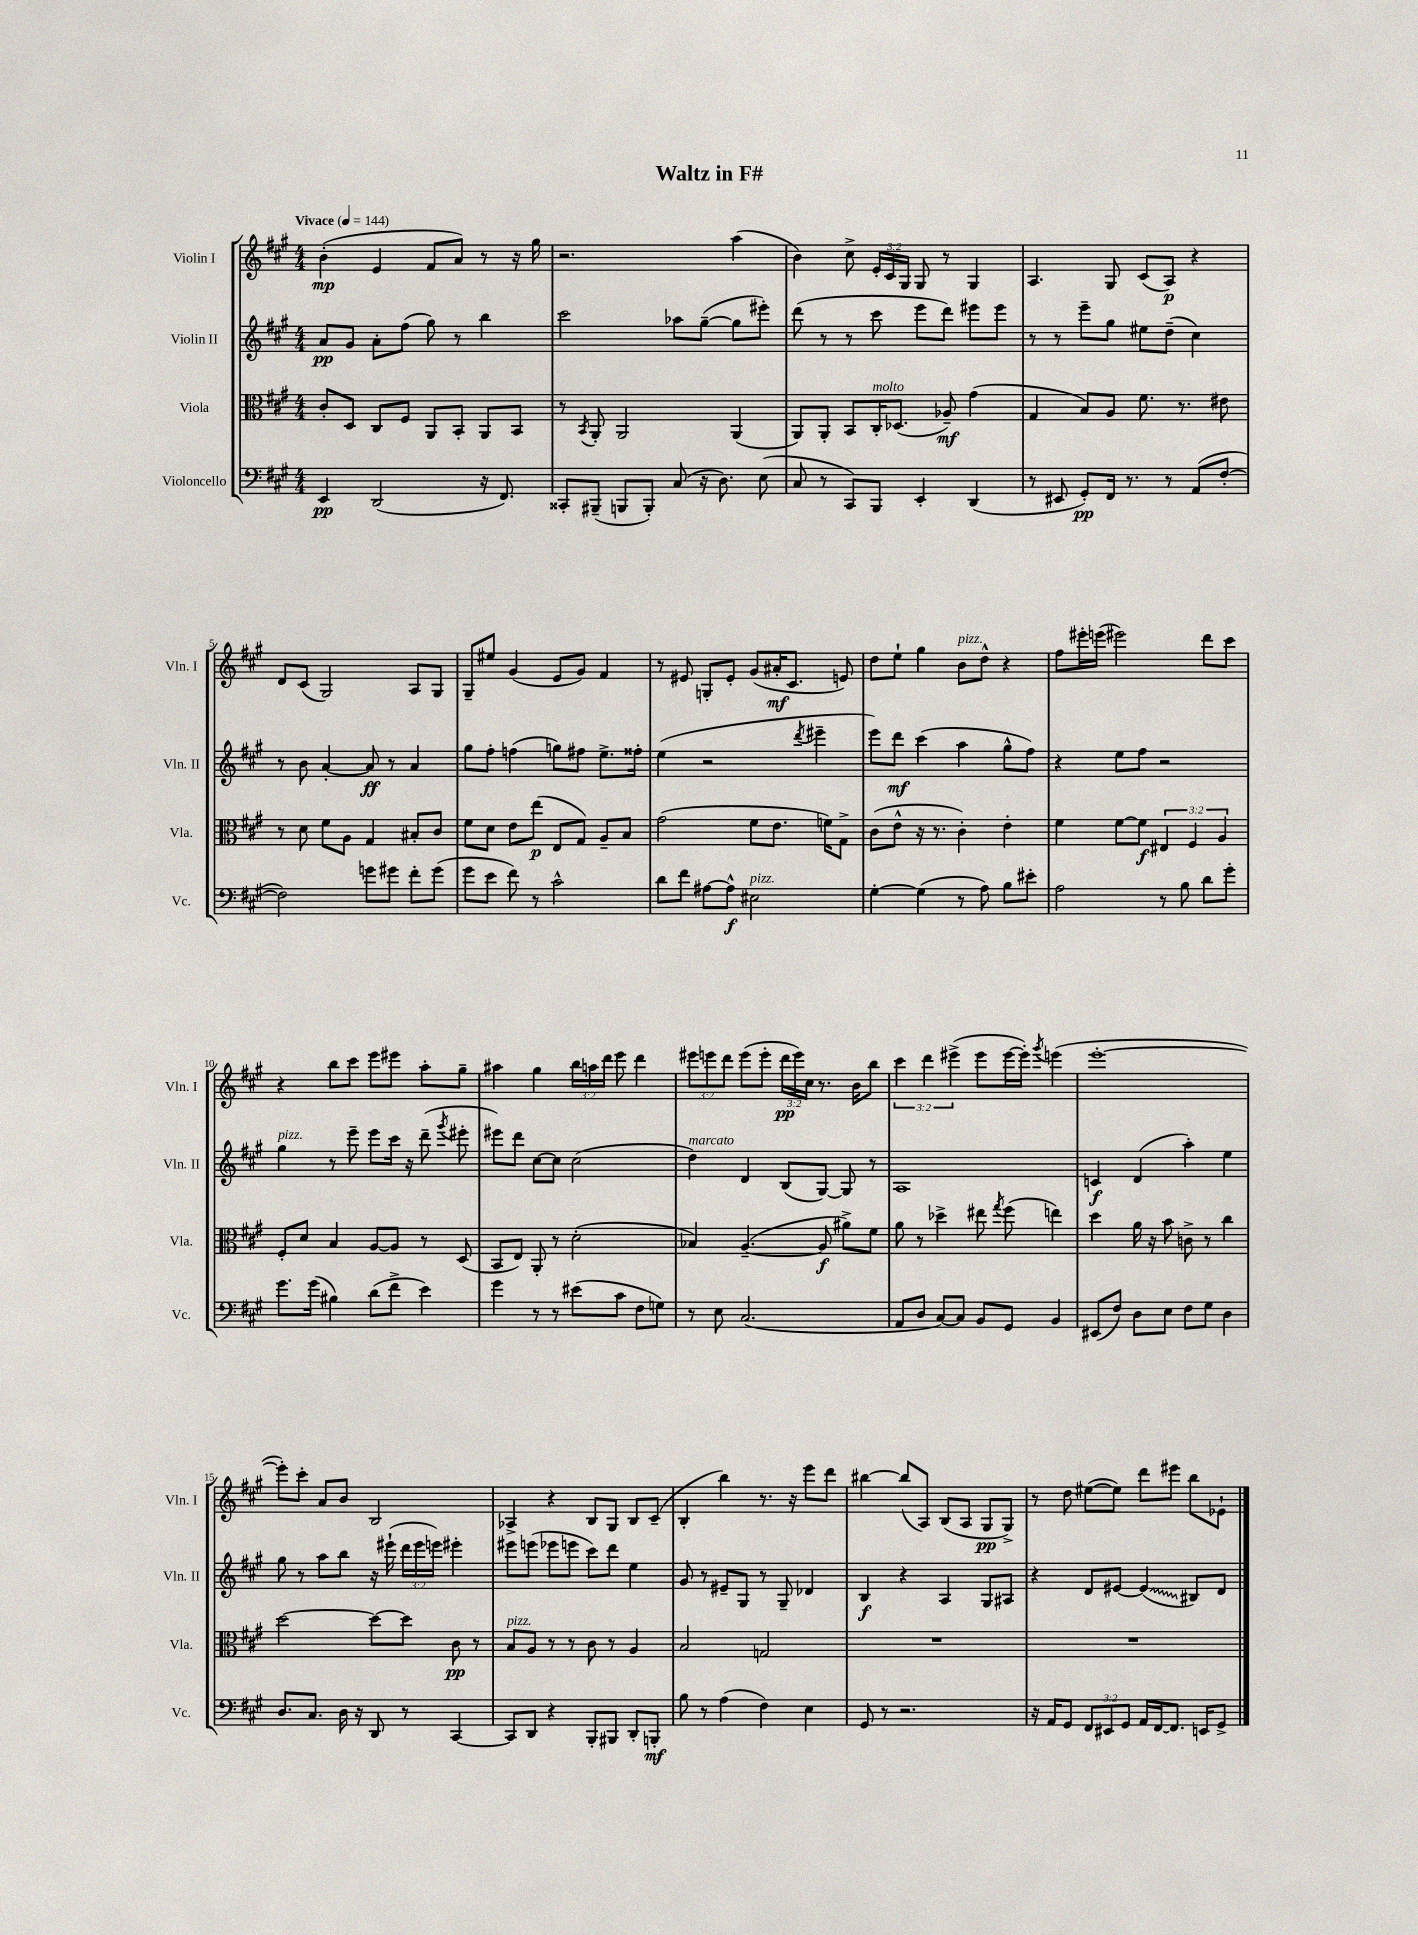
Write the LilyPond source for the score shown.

\header { title = "Waltz in F#" }
<<
\new StaffGroup <<
\new Staff = "s0" \with { instrumentName = "Violin I" shortInstrumentName = "Vln. I" } {
    \clef treble \key a \major \numericTimeSignature \time 4/4 \override Staff.TupletNumber.text = #tuplet-number::calc-fraction-text \tempo "Vivace" 4 = 144
    \autoBeamOff b'4-.\mp( e'4 fis'8[ a'8]) r8 r16 gis''16 |
    r2. a''4( |
    b'4) cis''8-> \tuplet 3/2 { e'16[-. cis'16 gis16] } gis8 r8 gis4 |
    a4. gis8 cis'8[( a8]\p) r4 |
    d'8[ cis'8]( gis2) a8[ gis8] |
    gis8[-- eis''8] gis'4( e'8[ gis'8]) fis'4 |
    r8 eis'8 g8[-. eis'8]-. gis'8[( ais'16-.\mf cis'8.] e'8) |
    d''8[ e''8]-! gis''4 b'8[^\markup { \italic "pizz." } d''8]-^ r4 |
    fis''8[ eis'''16-. e'''16]( eis'''2) d'''8[ cis'''8] |
    r4 b''8[ cis'''8] e'''8[ eis'''8] a''8[-. gis''8]-- |
    ais''4 gis''4 \tuplet 3/2 { b''16[ a''16 d'''16] } e'''8 d'''4 |
    \tuplet 3/2 { eis'''8[ e'''8 d'''8] } e'''8[( e'''8]-. \tuplet 3/2 { d'''16[\pp e'''16) cis''16] } r8. b'16[ b''8] |
    \tuplet 3/2 { cis'''4 d'''4 eis'''4->( } eis'''8[ eis'''16~ eis'''16]-.) \acciaccatura { gis'''8 } e'''4( |
    e'''1~-. |
    e'''8[-.) cis'''8]-. a'8[ b'8] b2 |
    aes4-> r4 b8[ gis8] b8[ cis'8]--( |
    b4-. b''4) r8. r16 e'''8[ d'''8] |
    bis''4~ bis''8[( a8]) b8[( a8] gis8[\pp gis8]->) |
    r8 d''8 eis''8[~( eis''8]) d'''8[ eis'''8] b''8[ ees'8]-! \bar "|." |
}
\new Staff = "s1" \with { instrumentName = "Violin II" shortInstrumentName = "Vln. II" } {
    \clef treble \key a \major \numericTimeSignature \time 4/4 \override Staff.TupletNumber.text = #tuplet-number::calc-fraction-text
    \autoBeamOff a'8[\pp gis'8] a'8[-. fis''8]( gis''8) r8 b''4 |
    cis'''2 aes''8[ gis''8]~--( gis''8[ eis'''8]-.) |
    d'''8( r8 r8 cis'''8 e'''8[ d'''8]) eis'''8[ eis'''8] |
    r8 r8 e'''8[-- gis''8] eis''8[ d''8]--( cis''4) |
    r8 b'8 a'4~-. a'8\ff r8 a'4 |
    gis''8[ fis''8]-. f''4( g''8[) fis''8] e''8.[-> fisis''16]-. |
    e''4( r2 \acciaccatura { d'''8 } eis'''4-- |
    e'''8[) d'''8]\mf cis'''4( a''4 gis''8[-^ fis''8]) |
    r4 e''8[ fis''8] r2 |
    gis''4^\markup { \italic "pizz." } r8 e'''8-- e'''8[ cis'''16] r16 d'''8--( \acciaccatura { gis'''8 } eis'''8-. |
    eis'''8[) d'''8] cis''8[~ cis''8] cis''2( |
    d''4^\markup { \italic "marcato" }) d'4 b8[( gis8]~) gis8 r8 |
    a1 |
    c'4\f d'4( a''4-.) e''4 |
    gis''8 r8 a''8[ b''8] r16 eis'''16-!( \tuplet 3/2 { d'''16[ eis'''16 e'''16]) } eis'''4-. |
    eis'''8[ e'''8]( ees'''8[ e'''8] cis'''8[) d'''8] e''4 |
    gis'8 r8 eis'8[-- gis8] r8 gis8-- des'4 |
    b4\f r4 a4 gis8[ ais8] |
    r4 d'8[ eis'8]~ \once \override Glissando.style = #'zigzag eis'4\glissando( bis8[) d'8] \bar "|." |
}
\new Staff = "s2" \with { instrumentName = "Viola" shortInstrumentName = "Vla." } {
    \clef alto \key a \major \numericTimeSignature \time 4/4 \override Staff.TupletNumber.text = #tuplet-number::calc-fraction-text
    \autoBeamOff cis'8[-. d8] cis8[ fis8] a,8[ b,8]-. a,8[ b,8] |
    r8 \acciaccatura { b,8 } a,8-. a,2 a,4( |
    a,8[) a,8]-. b,8[ cis16-.^\markup { \italic "molto" } des8.]( aes8--\mf) gis'4( |
    gis4 b8[) a8] fis'8. r8. eis'8 |
    r8 d'8 fis'8[ a8] gis4 bis8[-. cis'8] |
    fis'8[ d'8] e'8[ e''8]\p( e8[ gis8]) a8[-- b8] |
    gis'2( fis'8[ e'8.] f'16[) gis8]-> |
    cis'8[( e'8]-^ r16 r8. cis'4-.) e'4-. |
    fis'4 fis'8[~ fis'8]\f \tuplet 3/2 { eis4 fis4 a4 } |
    fis8[-. d'8] b4 a8[~ a8] r8 d8( |
    b,8[ e8]) a,8-. r8 d'2-.( |
    bes4) a4.~--( a8\f ais'8[->) fis'8] |
    a'8 r8 des''4-> eis''8 \acciaccatura { gis''8 } fis''8( e''4) |
    d''4 a'16 r16 b'8 c'8-> r8 cis''4 |
    d''2~ d''8[~ d''8] cis'8\pp r8 |
    b8[^\markup { \italic "pizz." } a8] r8 r8 cis'8 r8 a4 |
    b2 g2 |
    R1 |
    R1 \bar "|." |
}
\new Staff = "s3" \with { instrumentName = "Violoncello" shortInstrumentName = "Vc." } {
    \clef bass \key a \major \numericTimeSignature \time 4/4 \override Staff.TupletNumber.text = #tuplet-number::calc-fraction-text
    \autoBeamOff e,4\pp d,2( r16 fis,8.) |
    cisis,8[-. bis,,8]--( b,,8[ b,,8]-.) cis8( r16 d8.) e8( |
    cis8 r8 cis,8[) b,,8] e,4-. d,4( |
    r8 eis,8 gis,8[-.\pp) fis,16] r8. r8 a,8[( fis8]~-. |
    fis2) g'8[ gis'8] fis'8[-. gis'8]( |
    gis'8[ e'8] fis'8) r8 cis'2-^ |
    d'8[ fis'8] ais8[~ ais8]-^\f eis2^\markup { \italic "pizz." } |
    gis4~-. gis4( r8 a8) b8[ eis'8]-. |
    a2 r8 b8 d'8[ gis'8]-. |
    gis'8.[ gis'16]( bis4) d'8[( fis'8]-> e'4) |
    gis'4 r8 r8 eis'8[( cis'8] fis8[ g8]) |
    r8 e8 cis2.( |
    a,8[ d8] cis8[~) cis8] b,8[ gis,8] b,4 |
    eis,8[( fis8]) d8[ e8] fis8[ gis8] d4 |
    d8.[ cis8.] d16 r16 d,8 r8 cis,4~ |
    cis,8[ d,8] r4 b,,8[-. bis,,8] d,8[-. b,,8]-.\mf |
    b8 r8 a4( fis4) e4 |
    gis,8 r8 r2. |
    r16 a,16[ gis,8] \tuplet 3/2 { fis,8[ eis,8 gis,8] } a,16[ fis,16~ fis,8.] e,16[ gis,8]-> \bar "|." |
}
>>
>>
